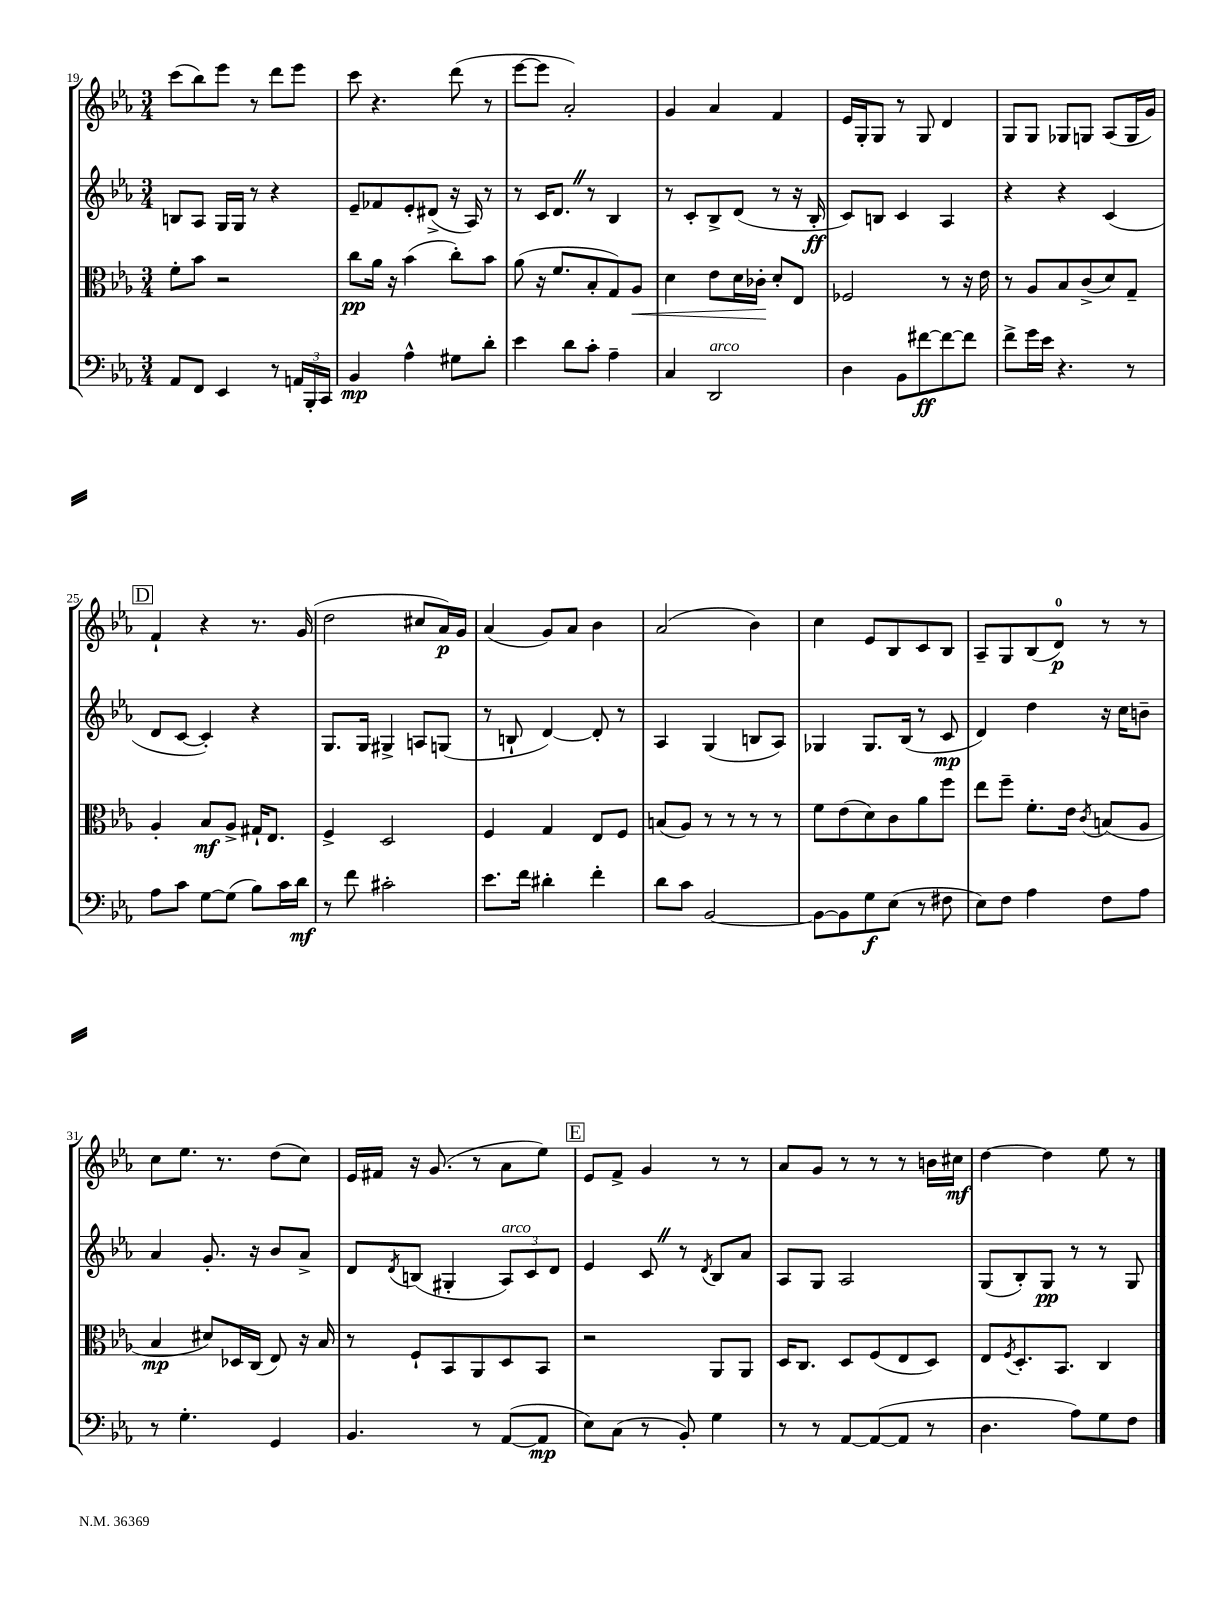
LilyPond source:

<<
\new StaffGroup <<
\new Staff = "s0" {
    \clef treble \key ees \major \numericTimeSignature \time 3/4
    c'''8( bes''8) ees'''8 r8 d'''8 ees'''8 |
    c'''8 r4. d'''8( r8 |
    ees'''8~ ees'''8 aes'2-.) |
    g'4 aes'4 f'4 |
    ees'16 g16-. g8 r8 g8 d'4 |
    g8 g8 ges8 g8 aes8( g16 g'16) |
    \mark \markup { \box "D" } f'4-! r4 r8. g'16( |
    d''2 cis''8 aes'16\p) g'16 |
    aes'4( g'8) aes'8 bes'4 |
    aes'2( bes'4) |
    c''4 ees'8 bes8 c'8 bes8 |
    aes8-- g8 bes8( d'8-0\p) r8 r8 |
    c''8 ees''8. r8. d''8( c''8) |
    ees'16 fis'16 r16 g'8.( r8 aes'8 ees''8) |
    \mark \markup { \box "E" } ees'8 f'8-> g'4 r8 r8 |
    aes'8 g'8 r8 r8 r8 b'16 cis''16\mf |
    d''4~ d''4 ees''8 r8 \bar "|." |
}
\new Staff = "s1" {
    \clef treble \key ees \major \numericTimeSignature \time 3/4
    b8 aes8 g16 g16 r8 r4 |
    ees'8-- fes'8 ees'8-. dis'8->( r16 aes16) r8 |
    r8 c'16 d'8. \once \override BreathingSign.text = \markup { \musicglyph "scripts.caesura.straight" } \breathe r8 bes4 |
    r8 c'8-. bes8-> d'8( r8 r16 bes16-.\ff |
    c'8) b8 c'4 aes4 |
    r4 r4 c'4( |
    \mark \markup { \box "D" } d'8 c'8~ c'4-.) r4 |
    g8. g16 gis4-> a8 g8( |
    r8 b8-! d'4~) d'8-. r8 |
    aes4 g4( b8 aes8) |
    ges4 ges8. bes16( r8 c'8\mp |
    d'4) d''4 r16 c''16 b'8-- |
    aes'4 g'8.-. r16 bes'8 aes'8-> |
    d'8 \acciaccatura { d'8 } b8( gis4-. \tuplet 3/2 { aes8^\markup { \italic "arco" }) c'8 d'8 } |
    \mark \markup { \box "E" } ees'4 c'8 \once \override BreathingSign.text = \markup { \musicglyph "scripts.caesura.straight" } \breathe r8 \acciaccatura { d'8 } bes8 aes'8 |
    aes8 g8 aes2 |
    g8( bes8-.) g8\pp r8 r8 g8 \bar "|." |
}
\new Staff = "s2" {
    \clef alto \key ees \major \numericTimeSignature \time 3/4
    f'8-. bes'8 r2 |
    c''8\pp aes'16 r16 bes'4( c''8-.) bes'8 |
    aes'8( r16 f'8. bes8-. g8) aes8\< |
    d'4 ees'8 d'16 ces'16-.\! d'8-. ees8 |
    fes2 r8 r16 ees'16 |
    r8 aes8 bes8 c'8->( d'8) g8-- |
    \mark \markup { \box "D" } aes4-. bes8\mf aes8-> gis16-! ees8. |
    f4-> d2 |
    f4 g4 ees8 f8 |
    b8( aes8) r8 r8 r8 r8 |
    f'8 ees'8( d'8) c'8 aes'8 f''8 |
    ees''8 f''8-- f'8.-. ees'16 \acciaccatura { c'8 } b8( aes8 |
    bes4\mp dis'8) des16 c16( ees8) r16 bes16 |
    r8 f8-! bes,8 aes,8 d8 bes,8 |
    \mark \markup { \box "E" } r2 aes,8 aes,8 |
    d16 c8. d8 f8( ees8 d8) |
    ees8 \acciaccatura { f8 } d8.-. bes,8. c4 \bar "|." |
}
\new Staff = "s3" {
    \clef bass \key ees \major \numericTimeSignature \time 3/4
    aes,8 f,8 ees,4 r8 \tuplet 3/2 { a,16 bes,,16-. c,16 } |
    bes,4\mp aes4-^ gis8 d'8-. |
    ees'4 d'8 c'8-. aes4-- |
    c4 d,2^\markup { \italic "arco" } |
    d4 bes,8 fis'8~\ff fis'8~ fis'8 |
    f'8-> g'16 ees'16 r4. r8 |
    \mark \markup { \box "D" } aes8 c'8 g8~ g8( bes8) c'16 d'16\mf |
    r8 f'8 cis'2-. |
    ees'8. f'16 dis'4-. f'4-. |
    d'8 c'8 bes,2~ |
    bes,8~ bes,8 g8\f ees8( r8 fis8 |
    ees8) f8 aes4 f8 aes8 |
    r8 g4.-. g,4 |
    bes,4. r8 aes,8~( aes,8\mp |
    \mark \markup { \box "E" } ees8) c8( r8 bes,8-.) g4 |
    r8 r8 aes,8~ aes,8~( aes,8 r8 |
    d4. aes8) g8 f8 \bar "|." |
}
>>
>>
\layout { \context { \Score currentBarNumber = #19 } }
